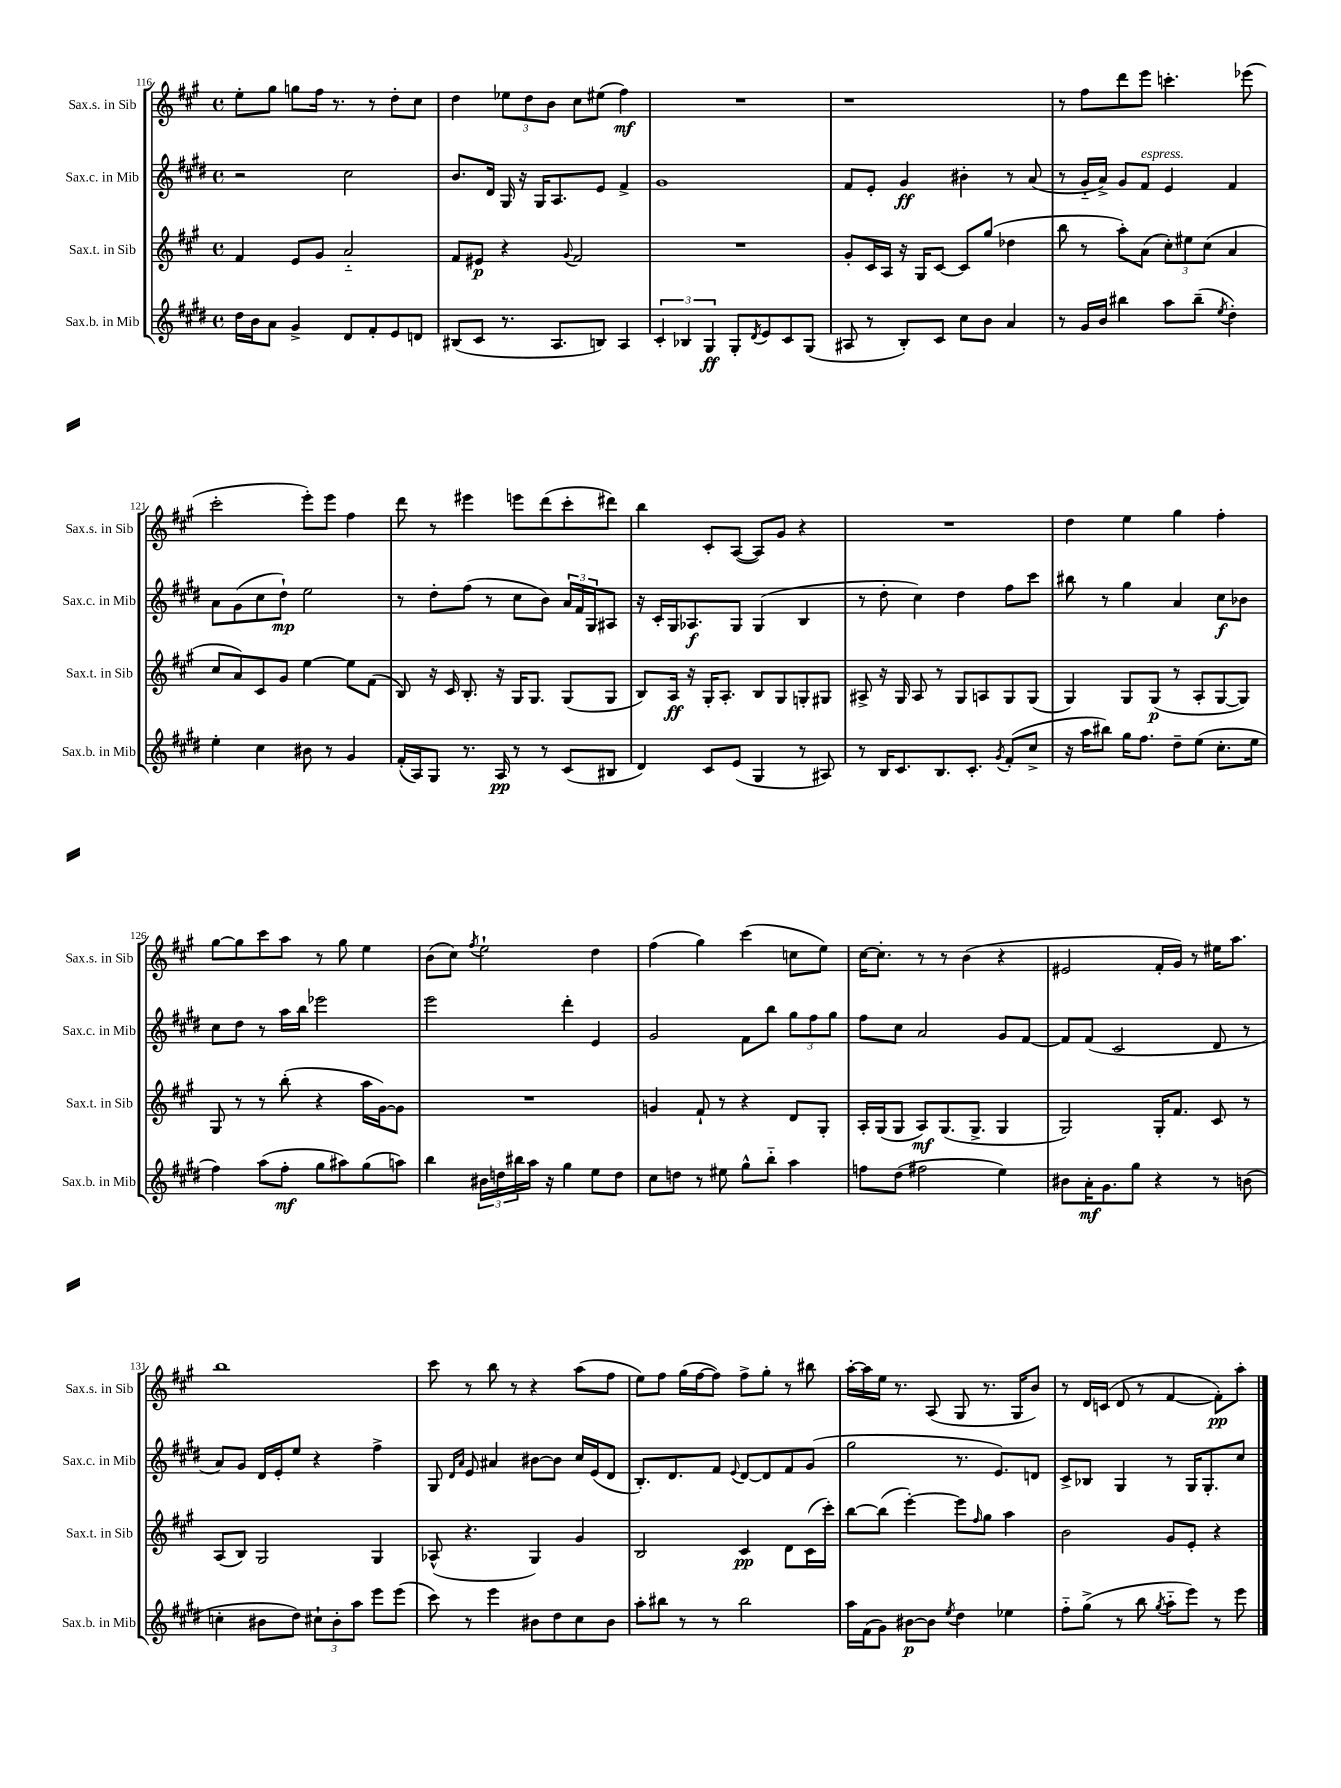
<<
\new StaffGroup <<
\new Staff = "s0" \with { instrumentName = "Sax.s. in Sib" shortInstrumentName = "Sax.s. in Sib" } {
    \clef treble \key a \major \defaultTimeSignature \time 4/4
    e''8-. gis''8 g''8 fis''16 r8. r8 d''8-. cis''8 |
    d''4 \tuplet 3/2 { ees''8 d''8 b'8 } cis''8 eis''8( fis''4\mf) |
    R1 |
    r1 |
    r8 fis''8 d'''8 e'''8 c'''4.-. ees'''8( |
    cis'''2-. e'''8-.) e'''8 fis''4 |
    d'''8 r8 eis'''4 e'''8 d'''8( cis'''8-. dis'''8) |
    b''4 cis'8-. a8~( a8) gis'8 r4 |
    R1 |
    d''4 e''4 gis''4 fis''4-. |
    gis''8~ gis''8 cis'''8 a''8 r8 gis''8 e''4 |
    b'8( cis''8) \acciaccatura { fis''8 } e''2-! d''4 |
    fis''4( gis''4) cis'''4( c''8 e''8) |
    cis''16~ cis''8.-. r8 r8 b'4( r4 |
    eis'2 fis'16-. gis'16) r8 eis''16 a''8. |
    b''1 |
    cis'''8 r8 b''8 r8 r4 a''8( fis''8 |
    e''8) fis''8 gis''16( fis''16~ fis''8) fis''8-> gis''8-. r8 bis''8 |
    a''16~-. a''16 e''16 r8. a8( gis8 r8. gis16 b'8) |
    r8 d'16 c'16( d'8 r8 fis'4~ fis'8-.\pp) a''8-. \bar "|." |
}
\new Staff = "s1" \with { instrumentName = "Sax.c. in Mib" shortInstrumentName = "Sax.c. in Mib" } {
    \clef treble \key e \major \defaultTimeSignature \time 4/4
    r2 cis''2 |
    b'8. dis'16 gis16 r16 gis16 a8. e'8 fis'4-> |
    gis'1 |
    fis'8 e'8-. gis'4\ff bis'4-. r8 a'8( |
    r8 gis'16-_ a'16->) gis'8 fis'8^\markup { \italic "espress." } e'4 fis'4 |
    a'8 gis'8( cis''8 dis''8-!\mp) e''2 |
    r8 dis''8-. fis''8( r8 cis''8 b'8) \tuplet 3/2 { a'16 fis'16 gis16 } ais8 |
    r16 cis'16-. gis16 aes8.\f gis8 gis4( b4 |
    r8 dis''8-. cis''4) dis''4 fis''8 cis'''8 |
    bis''8 r8 gis''4 a'4 cis''8\f bes'8 |
    cis''8 dis''8 r8 a''16 b''16 ees'''2 |
    e'''2 dis'''4-. e'4 |
    gis'2 fis'8 b''8 \tuplet 3/2 { gis''8 fis''8 gis''8 } |
    fis''8 cis''8 a'2 gis'8 fis'8~ |
    fis'8 fis'8( cis'2 dis'8 r8 |
    a'8) gis'8 dis'16 e'16-. e''8 r4 fis''4-> |
    gis8 \grace { dis'16 a'16 } e'8 ais'4 bis'8~ bis'8 cis''16 e'16( dis'8 |
    b8.-.) dis'8. fis'8 \appoggiatura { e'8 } dis'8~ dis'8 fis'8 gis'8( |
    gis''2 r8. e'8.) d'8 |
    cis'8-> bes8 gis4 r8 gis16 gis8.-. cis''8 \bar "|." |
}
\new Staff = "s2" \with { instrumentName = "Sax.t. in Sib" shortInstrumentName = "Sax.t. in Sib" } {
    \clef treble \key a \major \defaultTimeSignature \time 4/4
    fis'4 e'8 gis'8 a'2-_ |
    fis'8 eis'8\p r4 \appoggiatura { gis'8 } fis'2 |
    R1 |
    gis'8-. cis'16 a16 r16 gis16 cis'8~ cis'8 gis''8( des''4 |
    b''8 r8 a''8-.) a'8( \tuplet 3/2 { cis''8-.) eis''8 cis''8( } a'4 |
    cis''8 a'8) cis'8 gis'8 e''4~ e''8 fis'8( |
    b8) r16 cis'16 b8.-. r16 gis16 gis8. gis8( gis8 |
    b8) a16\ff r16 gis16-. a8.-. b8 gis8 g8-. gis8 |
    ais8-> r16 gis16 ais8 r8 gis8 a8 gis8 gis8( |
    gis4) gis8 gis8\p( r8 a8-. gis8~ gis8) |
    gis8 r8 r8 b''8-.( r4 a''16 gis'16~) gis'8 |
    R1 |
    g'4 fis'8-! r8 r4 d'8 gis8-. |
    a16-. gis16( gis8 a8\mf) gis8.( gis8.-> gis4 |
    gis2) gis16-. fis'8. cis'8 r8 |
    a8( b8) gis2 gis4 |
    aes8-^( r4. gis4) gis'4 |
    b2 cis'4\pp d'8 cis'16( cis'''16-.) |
    b''8~ b''8( e'''4~-.) e'''8 \grace { fis''16 } gis''8 a''4 |
    b'2 gis'8 e'8-. r4 \bar "|." |
}
\new Staff = "s3" \with { instrumentName = "Sax.b. in Mib" shortInstrumentName = "Sax.b. in Mib" } {
    \clef treble \key e \major \defaultTimeSignature \time 4/4
    dis''16 b'16 a'8 gis'4-> dis'8 fis'8-. e'8 d'8 |
    bis8( cis'8 r8. a8. b8) a4 |
    \tuplet 3/2 { cis'4-. bes4 gis4\ff } gis8-. \acciaccatura { dis'8 } e'8 cis'8 gis8( |
    ais8 r8 b8-.) cis'8 cis''8 b'8 a'4 |
    r8 gis'16 b'16 bis''4 a''8 bis''8--( \acciaccatura { e''8 } dis''4-.) |
    e''4-. cis''4 bis'8 r8 gis'4 |
    fis'16-.( a16) gis8 r8. a16\pp r8 r8 cis'8( bis8 |
    dis'4) cis'8 e'8( gis4 r8 ais8) |
    r8 b16 cis'8. b8. cis'8.-. \acciaccatura { gis'8 } fis'8-.( cis''8-> |
    r16 a''16 bis''8) gis''16 fis''8. dis''8-- e''8( cis''8.-. e''16 |
    fis''4) a''8( fis''8-.\mf gis''8 ais''8) gis''8( a''8) |
    b''4 \tuplet 3/2 { bis'16 d''16 bis''16 } a''16 r16 gis''4 e''8 d''8 |
    cis''8 d''8 r8 eis''8 gis''8-^ b''8-_ a''4 |
    f''8 dis''8( fis''2 e''4) |
    bis'8 a'16-.\mf gis'8. gis''8 r4 r8 b'8( |
    c''4-. bis'8 dis''8) \tuplet 3/2 { cis''8-! bis'8-. a''8 } e'''8 e'''8( |
    cis'''8) r8 e'''4 bis'8 dis''8 cis''8 bis'8 |
    a''8-. bis''8 r8 r8 bis''2 |
    a''16 fis'16( gis'8) bis'8~\p bis'8 \acciaccatura { e''8 } dis''4 ees''4 |
    fis''8-_ gis''8->( r8 b''8 \acciaccatura { gis''8 } a''8-_ e'''8) r8 e'''8 \bar "|." |
}
>>
>>
\layout { \context { \Score currentBarNumber = #116 } }
